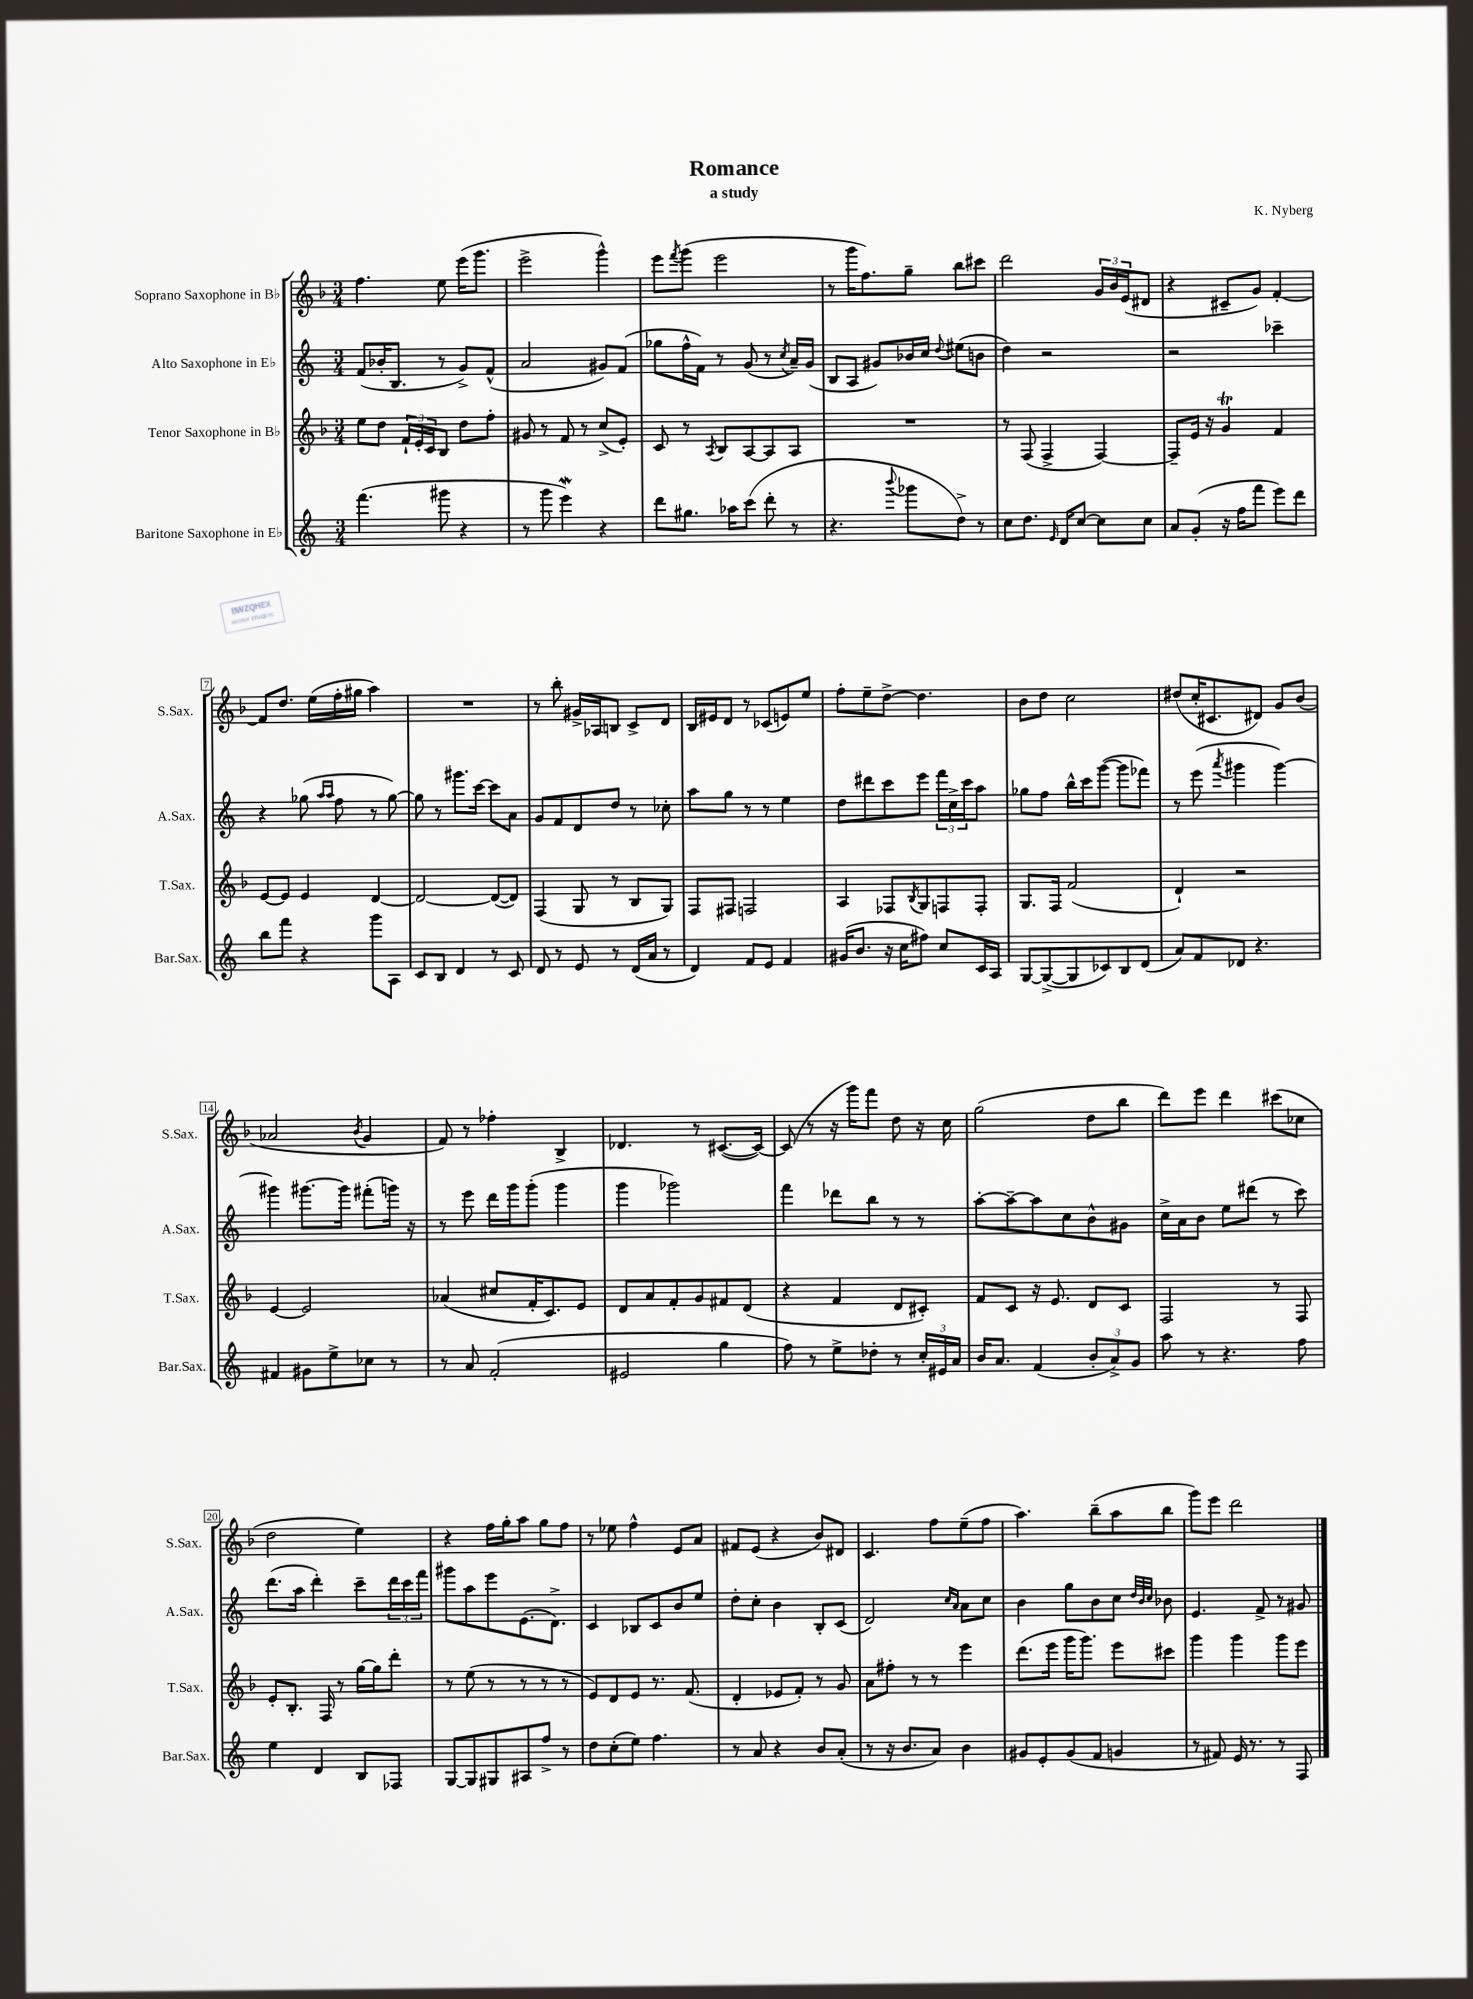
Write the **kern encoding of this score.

**kern	**kern	**kern	**kern
*part4	*part3	*part2	*part1
*staff4	*staff3	*staff2	*staff1
*I"Baritone Saxophone in E♭	*I"Tenor Saxophone in B♭	*I"Alto Saxophone in E♭	*I"Soprano Saxophone in B♭
*I'Bar.Sax.	*I'T.Sax.	*I'A.Sax.	*I'S.Sax.
*clefG2	*clefG2	*clefG2	*clefG2
*k[]	*k[b-]	*k[]	*k[b-]
*M3/4	*M3/4	*M3/4	*M3/4
=1	=1	=1	=1
(4.fff\	8ee\L	(8f/L	4.ff\
.	8dd\J	16b-X'/K	.
.	.	8.B/J	.
.	24f`/LL	.	.
.	24e'/	.	.
.	24c/J	.	.
8ggg#X\	8B-/J	8r	8ee\
4r	8dd\L	8g^/L)	(16eee\KL
.	.	.	8.ggg\J
.	8ff'\J	(8f^^/J	.
=2	=2	=2	=2
8r	8g#X/	2a/	2eee^\
8ggg\	8r	.	.
4eeeW\)	8f/	.	.
.	8r	.	.
4r	(8cc^/L	8g#X/L)	4ggg^^\)
.	8e'/J)	(8f/J	.
=3	=3	=3	=3
8ddd\L	8c/	8gg-X\L	8eee\L
.	.	.	8qfff/
8.gg#X\J	8r	16ff^^\L	(8ggg\J
.	.	16f\JJ)	.
.	8qA/	.	.
.	8B-/L	8r	2eee\
16aa-X\KL	.	.	.
(8ccc\J	[8A/	(8g/	.
8ddd'\	8A/]	8r	.
.	.	8qcc/	.
8r	8A/J	16a~/LL)	.
.	.	(16g/JJ	.
=4	=4	=4	=4
4.r	2.r	8B/L	8r
.	.	8A/J	16ggg\KL
.	.	.	8.ff\)
.	.	8g#X/L)	.
8qqbbb/	.	.	.
8ggg-X\L	.	16b-X/L	8gg~\J
.	.	16cc/JJ	.
.	.	8qqdd/	.
8dd^\J)	.	(8ee#X\L	8bb-\L
8r	.	8bn\J	8ccc#X\J
=5	=5	=5	=5
8cc\L	8r	4dd\)	2ddd\
8.dd\J	(8F/	.	.
.	4F^/	2r	.
16qqe/	.	.	.
16d/KL	.	.	.
[8cc/J	.	.	.
8cc\L]	[4F/)	.	24g/LL
.	.	.	24b-/
.	.	.	(24e/J
8cc\J	.	.	8d#X/J
=6	=6	=6	=6
8a/L	8F~/L]	2r	4r
(8g'/J	16e/Jk	.	.
.	16r	.	.
16r	4gT/	.	8c#X~/L
16ff\KL	.	.	.
8fff\J	.	.	8g/J)
8eee\L)	4f/	4ccc-X~\	[4f'/
8ddd\J	.	.	.
!!LO:LB:g=z
=7	=7	=7	=7
8bb\L	[8e/L	4r	8f/L]
8fff\J	8e/J]	.	8.dd/J
4r	4e/	(8gg-X\	.
.	.	.	(16ee\LL
.	.	16qqaa/LL	.
.	.	16qqaa/JJ	.
.	.	8ff\	16ff'\
.	.	.	16gg#X\JJ
8ggg\L	[4d/	8r	4aa\)
8A\J	.	[8gg-\)	.
=8	=8	=8	=8
8c/L	2d/_	8gg-\]	2.r
8B/J	.	8r	.
4d/	.	8.ggg#X\L	.
.	.	[16ccc\Jk	.
8r	(8d/L_	8ccc\L]	.
8c/	8d/J])	8a\J	.
=9	=9	=9	=9
8d/	(4F/	8g/L	8r
8r	.	8f/	8bb-'\
8e/	8G/	8d/	16g#X^/LL
.	.	.	16A-X/J
8r	8r	8dd/J	8Bn/J
(16d/LL	8B-/L	8r	8c^/L
16a/JJ	.	.	.
8r	8G/J)	8cc-X'\	8d/J
=10	=10	=10	=10
4d/)	8F/L	8aa\L	16B-/LL
.	.	.	16e#X/J
.	8F#X/J	8gg\J	8d/J
8f/L	2Fn/	8r	8r
8e/J	.	8r	(8c-X/L
4f/	.	4ee\	8en/)
.	.	.	8ee/J
=11	=11	=11	=11
(16g#X/KL	4A/	8dd\L	8ff'\L
8.b/J	.	.	.
.	.	8ddd#X\	8ee~\
16r	8F-X/L	8ccc\	[8dd^\J
16cc\KL	.	.	.
.	8qB-/	.	.
8ff#X\J)	8G/	8eee\J	4.dd\]
8cc/L	8Fn/	24fff\LL	.
.	.	24cc^\	.
.	.	24ccc\J	.
16c/L	8F'/J	8aa\J	.
16A/JJ	.	.	.
=12	=12	=12	=12
[8G/L	8.G/L	8gg-X\L	8b-\L
(8G^/_	.	8ff\J	8dd\J
.	16F/Jk	.	.
8G/]	(2f/	16bb^^\LL	2cc\
.	.	16ccc\J	.
8c-X/)	.	([8ggg\J	.
8B/	.	8ggg\L]	.
(8d/J	.	8fff-X\J)	.
=13	=13	=13	=13
8a/L)	4d`/)	8r	(8dd#X/L
8f/	.	(8eee\	16cc'/K
.	.	.	8.c#X/
.	.	8qaaa/	.
8d-X/J	2r	4ggg#X\	.
4.r	.	.	8d#X/J)
.	.	[4ggg#\)	8g/L
.	.	.	(8b-/J
!!LO:LB:g=z
=14	=14	=14	=14
4f#X/	[4e/	4ggg#X\]	2a-X/
8g#X\L	2e/]	[8.ggg#X\L	.
8ee^\	.	.	.
.	.	16ggg#\Jk]	.
.	.	.	8qb-/
8cc-X\J	.	(8fff#X'\L	4g/
8r	.	16gggn\Jk)	.
.	.	16r	.
=15	=15	=15	=15
8r	(4a-X/	8r	8f/)
8a/	.	8eee\	8r
(2f'/	8cc#X/L	16ddd\LL	4ff-X'\
.	.	16ggg\J	.
.	16f'/K	(8ggg'\J	.
.	8.c/)	.	.
.	.	4ggg\	4B-^/
.	8e/J	.	.
=16	=16	=16	=16
2e#X/	8d/L	4ggg\	4.d-X/
.	8a/	.	.
.	8f'/	2ggg-X\)	.
.	8g/	.	8r
4gg\	8f#X/	.	([8.c#X/L
.	(8d/J	.	.
.	.	.	16c#/Jk_)
=17	=17	=17	=17
8ff\)	4r	4fff\	(8c#/]
8r	.	.	8r
8ee^\L	4f/	8ddd-X\L	16r
.	.	.	16ggg\KL)
8dd-X'\J	.	8bb\J	8fff\J
8r	8d/L	8r	8dd\
24cc'/LL	8c#X'/J)	8r	16r
24e#X/	.	.	.
.	.	.	16cc\
24a/JJ	.	.	.
=18	=18	=18	=18
16b/KL	8f/L	[8aa'\L	(2gg\
8.a/J	.	.	.
.	8c/J	8aa~\_	.
(4f/	16r	8aa\]	.
.	8.e/	.	.
.	.	8cc\	.
12b'/L	8d/L	8b^^\	8dd\L
12a^/)	.	.	.
.	8c/J	8g#X\J	8bb-\J
12g/J	.	.	.
=19	=19	=19	=19
8aa\	2F/	16cc^\LL	8ddd\L)
.	.	16a\J	.
8r	.	8b\J	8eee\J
4.r	.	8ee\L	4ddd\
.	.	(8ddd#X\J	.
.	8r	8r	(8ccc#X\L
8ff\	8F/	8ccc\)	8cc-X\J
!!LO:LB:g=z
=20	=20	=20	=20
4ee\	8e'/L	(8.ddd\L	2dd\
.	8.B-'/J	.	.
.	.	16aa\Jk	.
4d/	.	4ddd'\)	.
.	16F/	.	.
.	8r	.	.
8B/L	[16gg\LL	8ccc~\L	4ee\)
.	16gg\J]	.	.
8F-X/J	8ddd'\J	24ddd\L	.
.	.	24ccc\	.
.	.	24fff\JJ	.
=21	=21	=21	=21
[8G/L	8r	8ggg#X\L	4r
8G/]	(8ee\	8aa\	.
8G#X/	8r	8eee\	16ff\LL
.	.	.	16gg'\J
8A#X/	8r	(8.e\	8aa\J
8ff^/J	8r	.	8gg\L
.	.	8.d^\J)	.
8r	8r	.	8ff\J
=22	=22	=22	=22
8dd\L	8e/L)	4c/	8r
(8cc'\	8d/	.	8ee-X\
8ee\J)	8e/J	8B-X/L	4ff^^\
4.ff\	8.r	8c/	.
.	.	8b/	8e/L
.	(8.f/	.	.
.	.	8ee/J	8a/J
=23	=23	=23	=23
8r	4d'/	8dd'\L	8f#X/L
8a/	.	8cc'\J	(8e/J
4r	8e-X/L	4b\	4r
.	8f'/J)	.	.
8b/L	8r	8B'/L	8b-/L)
(8a'/J	8g/	(8c/J	8d#X/J
=24	=24	=24	=24
8r	8a\L	2d/)	4.c/
16r	8ff#X'\J	.	.
8.b/L	.	.	.
.	8r	.	.
8a/J)	8r	.	8ff\L
.	.	16qqcc/LL	.
.	.	16qqa/JJ	.
4b\	4eee\	8a\L	(8ee~\
.	.	8cc\J	8ff\J
=25	=25	=25	=25
8g#X/L	(8.ddd\L	4b\	4.aa\)
8e'/	.	.	.
.	16eee\Jk	.	.
(8g#/	16ggg\KL	8gg\L	.
.	8.ggg\J)	.	.
8f/J	.	8b\	(8bb-~\L
4gn/	8eee\L	8cc\J	8aa\
.	.	32qqdd/LLL	.
.	.	32qqb/	.
.	.	32qqcc/JJJ	.
.	8ccc#X\J	8b-X\	8bb-\J
=26	=26	=26	=26
8r	4ggg\	4.e/	8ggg\L)
8f#X/)	.	.	8eee\J
16e/	4ggg\	.	2ddd\
8.r	.	.	.
.	.	8f^/	.
8r	8ggg\L	8r	.
8F/	8eee\J	8g#X/	.
==	==	==	==
*-	*-	*-	*-
